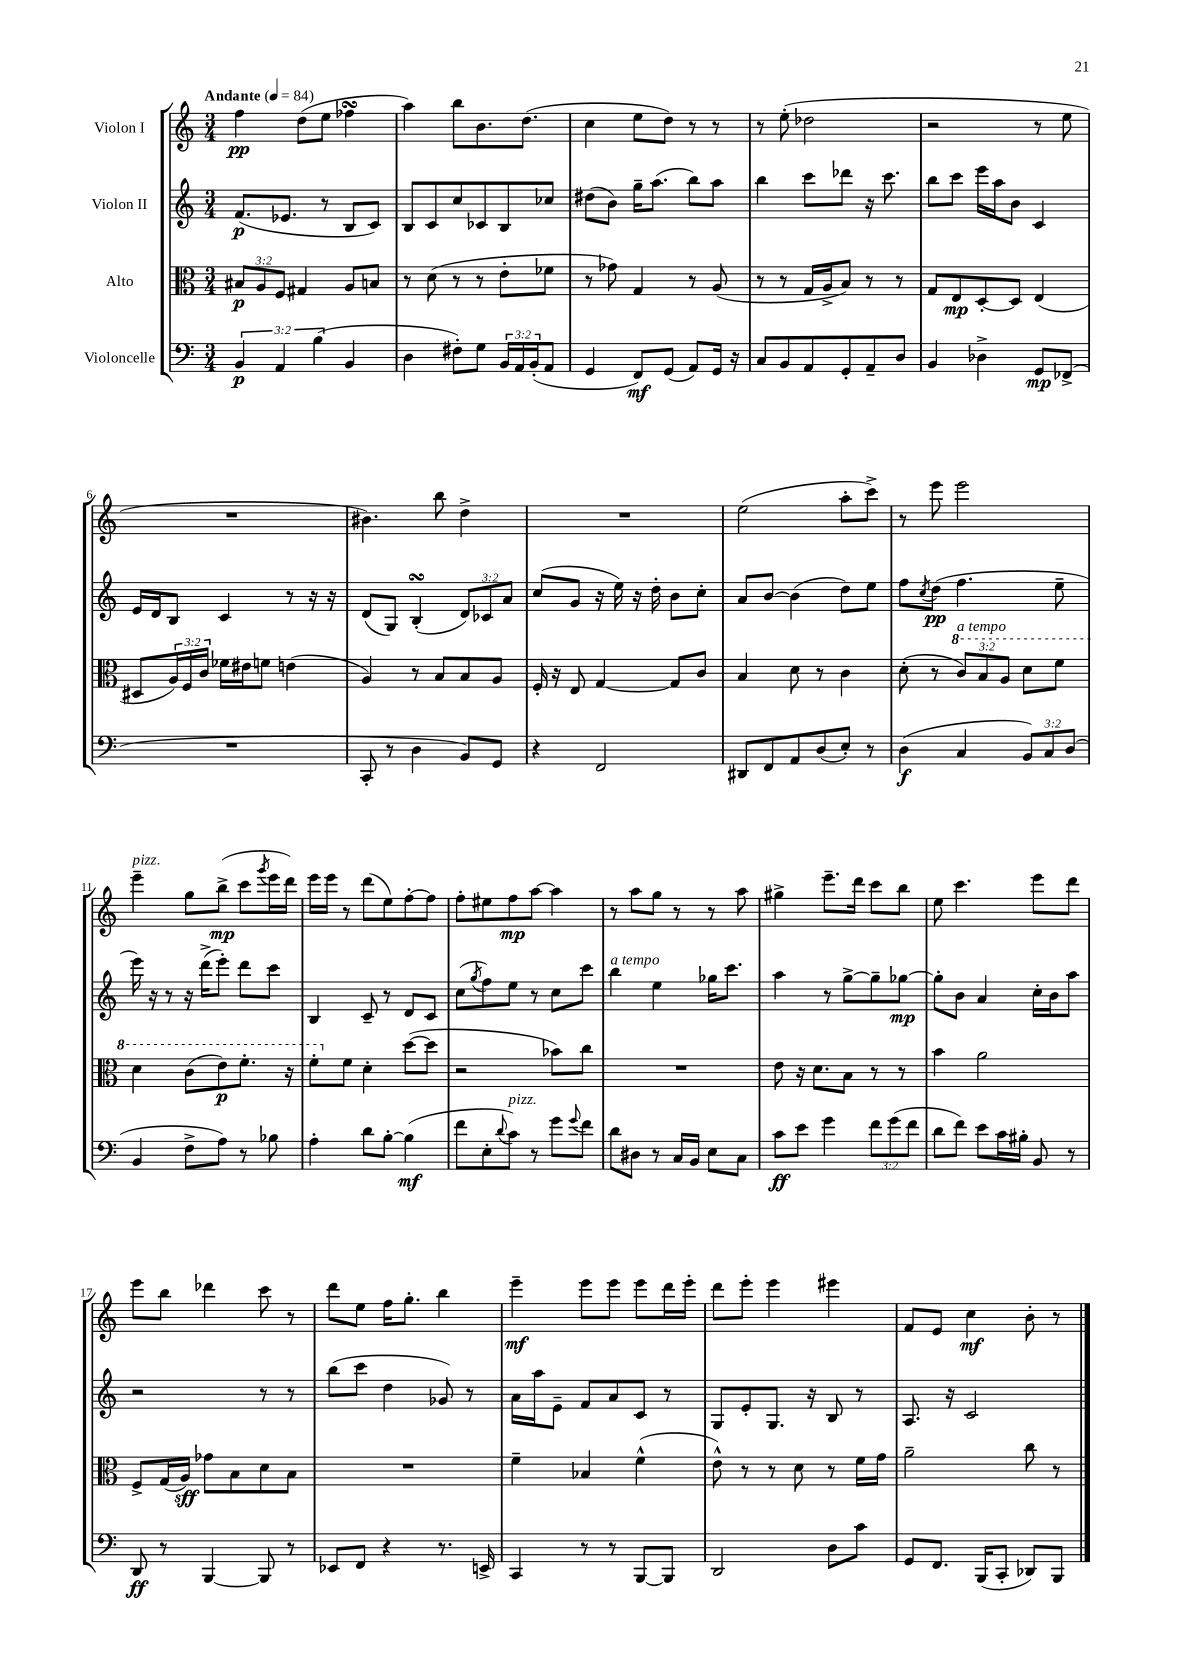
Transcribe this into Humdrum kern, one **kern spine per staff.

**kern	**kern	**kern	**kern
*staff4	*staff3	*staff2	*staff1
*clefF4	*clefC3	*clefG2	*clefG2
*k[]	*k[]	*k[]	*k[]
*M3/4	*M3/4	*M3/4	*M3/4
*MM84	*MM84	*MM84	*MM84
6BB	12B#	(8.f	4ff
.	12A	.	.
6AA	12F	.	.
.	.	8.e-	.
.	4G#	.	(8dd
(6B	.	.	.
.	.	8r	8ee
4BB	8A	8B	4ff-
.	8B	8c)	.
=	=	=	=
4D	8r	8B	4aa)
.	(8d	8c	.
8F#')	8r	8cc	8bb
8G	8r	8c-	8.b
24BB	8e'	8B	.
24AA	.	.	.
.	.	.	(8.dd
(24BB'	.	.	.
8AA	8f-	8cc-	.
=	=	=	=
4GG	8r	(8dd#	4cc
.	8g-)	8b)	.
8FF)	4G	16gg~	8ee
.	.	(8.aa	.
(8GG	.	.	8dd)
8AA)	8r	8bb)	8r
16GG	(8A	8aa	8r
16r	.	.	.
=	=	=	=
8C	8r	4bb	8r
8BB	8r	.	(8ee'
8AA	16G	8ccc	2dd-
.	16A^	.	.
8GG'	8B)	8ddd-	.
8AA~	8r	16r	.
.	.	8.ccc	.
8D	8r	.	.
=	=	=	=
4BB	8G	8bb	2r
.	8E	8ccc	.
4D-^	[8D'	16eee	.
.	.	16aa	.
.	8D]	8b	.
8GG	(4E	4c	8r
(8FF-^	.	.	8ee
=	=	=	=
2.r	8D#	16e	2.r
.	.	16d	.
.	24A)	8B	.
.	24F	.	.
.	24c	.	.
.	16f-	4c	.
.	16e#	.	.
.	8f	.	.
.	(4e	8r	.
.	.	16r	.
.	.	16r	.
=	=	=	=
8CC'	4A)	(8d	4.b#)
8r	.	8G)	.
4D	8r	(4B'	.
.	8B	.	8bb
8BB)	8B	12d)	4dd^
.	.	12c-	.
8GG	8A	.	.
.	.	12a	.
=	=	=	=
4r	16F'	(8cc	2.r
.	16r	.	.
.	8E	8g	.
2FF	[4G	16r	.
.	.	16ee)	.
.	.	16r	.
.	.	16dd'	.
.	8G]	8b	.
.	8c	8cc'	.
=	=	=	=
8DD#	4B	8a	(2ee
8FF	.	[8b	.
8AA	8d	(4b]	.
(8D	8r	.	.
8E')	4c	8dd)	8aa'
8r	.	8ee	8ccc^)
=	=	=	=
(4D	(8d'	8ff	8r
.	.	8qcc	.
.	8r	(8dd	8eee
4C	12cc)	4.ff	2eee
.	12b	.	.
.	12a	.	.
12BB)	8dd	.	.
12C	.	.	.
.	8ff	8ee~	.
(12D	.	.	.
=	=	=	=
4BB	4dd	16eee)	4eee~
.	.	16r	.
.	.	8r	.
8F^	(8cc	16r	8gg
.	.	(16ddd^	.
8A)	8ee)	8eee')	(8bb^
8r	8.ff'	8ddd	8ccc
.	.	.	8qggg
8B-	.	8ccc	16eee
.	16r	.	16ddd)
=	=	=	=
4A'	8ff'	4B	16eee
.	.	.	16eee
.	8f	.	8r
8d	4d'	8c~	(8ddd
[8B'	.	8r	8ee)
(4B]	([8dd	8d	[8ff'
.	8dd]	8c	8ff]
=	=	=	=
8f	2r	(8cc	8ff'
.	.	8qgg	.
8E'	.	8ff)	8ee#
8qqd	.	.	.
8c)	.	8ee	8ff
8r	.	8r	[8aa
8g	8b-)	8cc	4aa]
8qqg	.	.	.
8f	8cc	8ccc	.
=	=	=	=
8d	2.r	4bb	8r
8D#	.	.	8aa
8r	.	4ee	8gg
16C	.	.	8r
16BB	.	.	.
8E	.	16gg-	8r
.	.	8.ccc	.
8C	.	.	8aa
=	=	=	=
8c	8e	4aa	4gg#^
8e	16r	.	.
.	8.d	.	.
4g	.	8r	8.eee~
.	8B	[8gg^	.
.	.	.	16ddd
12f	8r	8gg~]	8ccc
(12g	.	.	.
.	8r	[8gg-	8bb
12f	.	.	.
=	=	=	=
8d	4b	8gg-']	8ee
8f)	.	8b	4.ccc
8e	2a	4a	.
16c	.	.	.
16B#'	.	.	.
8BB	.	16cc'	8eee
.	.	16b	.
8r	.	8aa	8ddd
=	=	=	=
8DD	8F^	2r	8eee
8r	(16G	.	8bb
.	16A)	.	.
[4BBB	8g-	.	4ddd-
.	8B	.	.
8BBB]	8d	8r	8ccc
8r	8B	8r	8r
=	=	=	=
8EE-	2.r	(8bb	8ddd
8FF	.	8ccc	8ee
4r	.	4dd	16ff
.	.	.	8.gg'
8.r	.	8g-)	4bb
.	.	8r	.
16EE^	.	.	.
=	=	=	=
4CC	4f~	16a	4eee~
.	.	16aa	.
.	.	8e~	.
8r	4B-	8f	8eee
8r	.	8a	8eee
[8BBB	(4f^^	8c	8eee
8BBB]	.	8r	16ddd
.	.	.	16eee'
=	=	=	=
2DD	8e^^)	8G	8ddd
.	8r	8e'	8eee'
.	8r	8.G	4eee
.	8d	.	.
.	.	16r	.
8D	8r	8B	4eee#
8c	16f	8r	.
.	16g	.	.
=	=	=	=
8GG	2a~	8.A	8f
8.FF	.	.	8e
.	.	16r	.
.	.	2c	4cc
(16BBB	.	.	.
8CC'	.	.	.
8DD-)	8cc	.	8b'
8BBB	8r	.	8r
==	==	==	==
*-	*-	*-	*-
